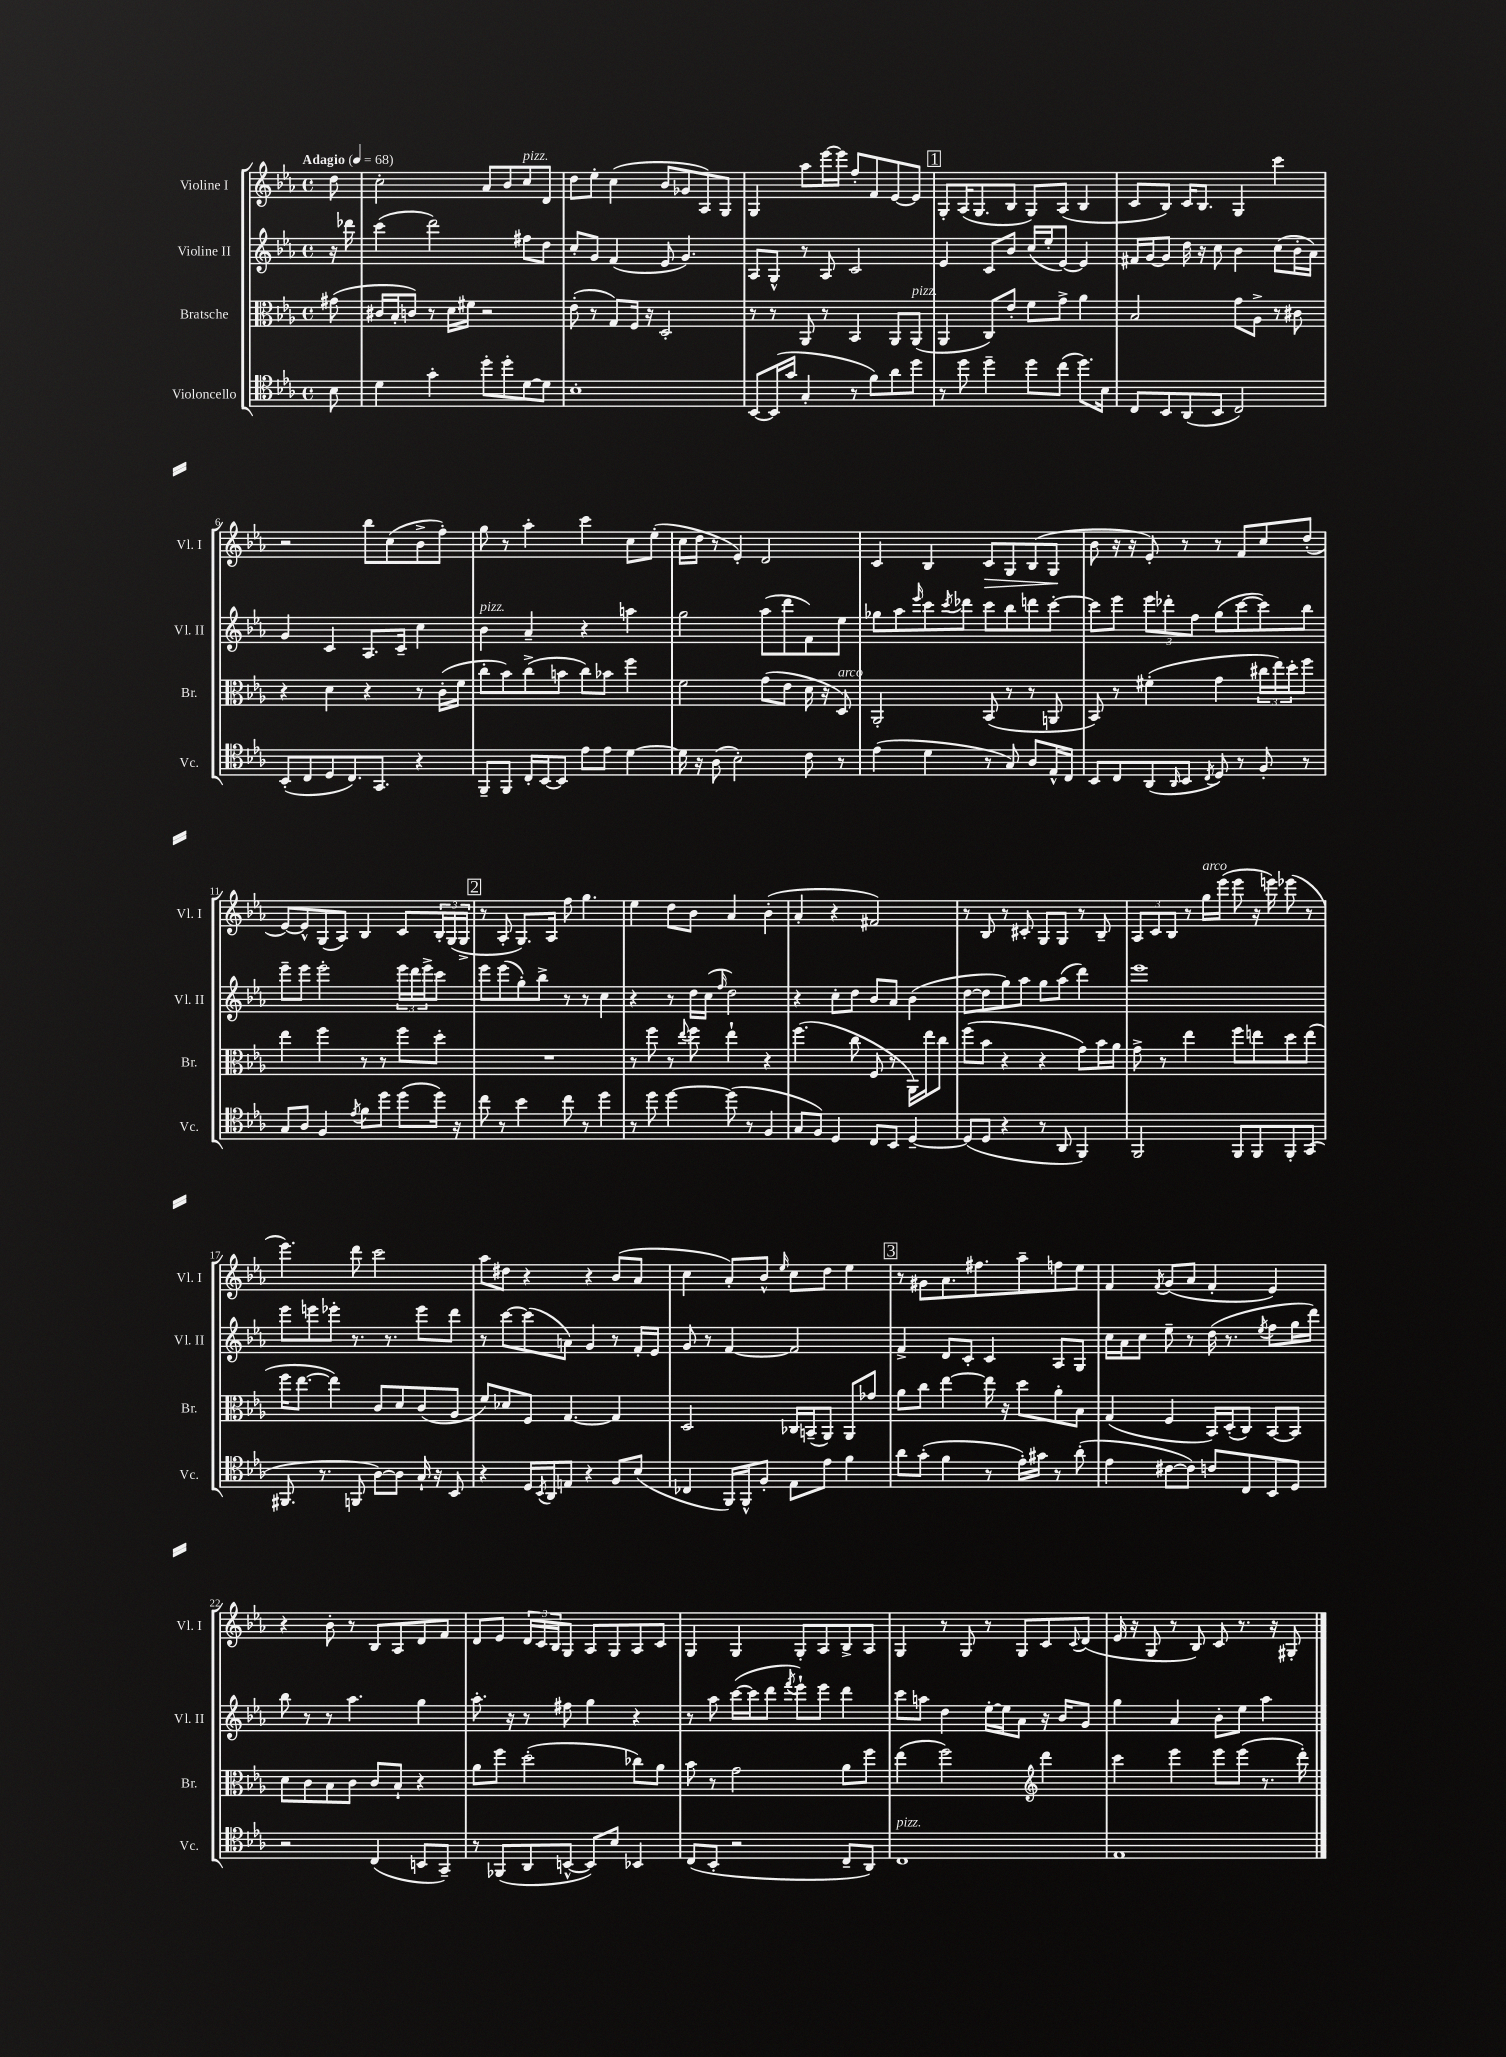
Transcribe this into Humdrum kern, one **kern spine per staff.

**kern	**kern	**kern	**kern	**dynam
*part4	*part3	*part2	*part1	*part1
*staff4	*staff3	*staff2	*staff1	*staff1
*I"Violoncello	*I"Bratsche	*I"Violine II	*I"Violine I	*
*I'Vc.	*I'Br.	*I'Vl. II	*I'Vl. I	*
*clefC4	*clefC3	*clefG2	*clefG2	*
*k[b-e-a-]	*k[b-e-a-]	*k[b-e-a-]	*k[b-e-a-]	*
*M4/4	*M4/4	*M4/4	*M4/4	*
*met(c)	*met(c)	*met(c)	*met(c)	*
*MM68	*MM68	*MM68	*MM68	*
=	=	=	=	=
!	!	!	!LO:TX:a:B:t=Adagio	!
8B-\	(8g#X\	16r	8dd\	.
.	.	16ddd-X\	.	.
=1	=1	=1	=1	=1
4d\	16c#X/LL	(4ccc\	2cc'\	.
.	16B-'/J	.	.	.
.	8cn/J)	.	.	.
4g'\	8r	2ddd\)	.	.
.	16d\LL	.	.	.
.	16f#X\JJ	.	.	.
8dd'\L	2r	.	8a-/L	.
8dd'\	.	.	8b-/	.
!	!	!	!LO:TX:a:i:t=pizz.	!
[8d\	.	8ff#X\L	8cc/	.
8d\J]	.	8dd\J	8d/J	.
=2	=2	=2	=2	=2
1B-'	(8e-'\	8cc'/L	8dd\L	.
.	8r	8g/J	8ee-'\J	.
.	8G/L)	(4f/	(4cc\	.
.	16F/Jk	.	.	.
.	16r	.	.	.
.	2D'/	8e-/	8b-/L	.
.	.	4.g/)	8g-X/	.
.	.	.	8A-/)	.
.	.	.	8G/J	.
=3	=3	=3	=3	=3
[8BB-/L	8r	8A-/L	4G/	.
(16BB-/L]	8r	8G^^/J	.	.
16g/JJ	.	.	.	.
4G'/	8AA-/	8r	8aa-\L	.
.	8r	8A-/	[16eee-\L	.
.	.	.	16eee-\JJ]	.
8r	4BB-/	2c/	8ff'/L	.
8f\L)	.	.	8f/	.
8a-\	8AA-/L	.	[8e-/	.
!	!LO:TX:a:i:t=pizz.	!	!	!
8dd\J	(8AA-/J	.	8e-/J]	.
!!LO:REH:place=s1:t=1
=4	=4	=4	=4	=4
8r	4AA-/	4e-/	8G'/L	.
8dd\	.	.	(16A-/K	.
.	.	.	8.G/	.
4dd~\	8C/L)	8c/L	.	.
.	8e-'/J	8b-/J	8B-/J	.
8dd\L	8f\L	(16cc/LL	8G/L)	.
.	.	16ee-'/J	.	.
(8cc\J	8g^\J	[8e-/J)	(8A-/J	.
8.dd\L)	4a-\	4e-/]	4B-/	.
16B-\Jk	.	.	.	.
=5	=5	=5	=5	=5
8C/L	2B-/	16f#X/LL	8c/L	.
.	.	[16g/J	.	.
8BB-/	.	8g/J]	8B-/J)	.
(8AA-/	.	16dd\	16c/KL	.
.	.	16r	8.B-/J	.
8BB-/J	.	8cc\	.	.
2C/)	8g\L	4b-\	4G/	.
.	8A-^\J	.	.	.
.	8r	(8cc\L	4ccc\	.
.	8c#X\	16b-'\L	.	.
.	.	16a-\JJ)	.	.
!!LO:LB:g=z
=6	=6	=6	=6	=6
(8BB-'/L	4r	4g/	2r	.
8C/	.	.	.	.
8D/	4d\	4c/	.	.
8.C/)	.	.	.	.
.	4r	8.A-/L	8bb-\L	.
8.GG/J	.	.	.	.
.	.	.	(8cc\	.
.	.	16c~/Jk	.	.
4r	8r	4cc\	8b-^\	.
.	(16c'\LL	.	8ff'\J)	.
.	16f\JJ	.	.	.
=7	=7	=7	=7	=7
!	!	!LO:TX:a:i:t=pizz.	!	!
8FF~/L	8cc'\L	4b-\	8gg\	.
8FF/J	8b-\)	.	8r	.
16C'/LL	(8cc^\	4a-~/	4aa-'\	.
[16BB-/J	.	.	.	.
8BB-/J]	8bn\J	.	.	.
8e-\L	8cc\L)	4r	4ccc\	.
8e-\J	8b-X\J	.	.	.
[4d\	4ff\	4aan\	8cc\L	.
.	.	.	(8ee-'\J	.
=8	=8	=8	=8	=8
16d\]	2f\	2gg\	16cc\LL	.
16r	.	.	16dd\JJ	.
(8A-\	.	.	8r	.
2B-'\)	.	.	4e-'/)	.
.	(8g\L	(8aa-\L	2d/	.
.	8e-\J	8ddd\	.	.
8c\	16d\	8f\)	.	.
.	16r	.	.	.
!	!LO:TX:a:i:t=arco	!	!	!
8r	8D/)	8ee-\J	.	.
=9	=9	=9	=9	=9
(4e-\	2AA-'/	8gg-X\L	4c/	.
.	.	8aa-\	.	.
.	.	16qqeee-/	.	.
4d\	.	8ccc\	4B-/	.
.	.	8qccc/	.	.
.	.	8ddd-X\J	.	.
!	!	!	!	!LO:HP:b
8r	(8BB-/	8ccc\L	8c/L	>
8G/)	8r	8bb-\	8G/	.
8A-/L	8r	8dddn\	(8B-/	.
16E-^^/L	8AAn/	[8ccc'\J	8G/J	.
16C/JJ	.	.	.	.
.	.	.	.	]
=10	=10	=10	=10	=10
8BB-/L	8BB-/)	8ccc\L]	8b-\	.
8C/	8r	8eee-\J	16r	.
.	.	.	16r	.
(8AA-/	(4f#X'\	12eee-\L	8e-'/)	.
.	.	12ddd-X'\	.	.
16qqAA-/	.	.	.	.
8BB-/J	.	.	8r	.
.	.	12ff\J	.	.
8qC/	.	.	.	.
8D/)	4g\	(8gg\L	8r	.
8r	.	[8ccc\	8f/L	.
8F'/	24cc#X\LL	8ccc\])	8cc/	.
.	24ee-\)	.	.	.
.	24dd'\J	.	.	.
8r	8ff\J	8bb-\J	(8dd'/J	.
!!LO:LB:g=z
=11	=11	=11	=11	=11
8G/L	4ee-\	8eee-~\L	[8e-/L)	.
8A-/J	.	8eee-\J	8e-^^/]	.
4F/	4ff\	2eee-'\	(8G/	.
.	.	.	8A-/J)	.
8qe-/	.	.	.	.
8f\L	8r	.	4B-/	.
8dd\J	8r	.	.	.
(8dd\L	8ff\L	24eee-\LL	8c/L	.
.	.	24ddd\	.	.
.	.	24eee-^\J	.	.
16dd\Jk)	8dd'\J	8ccc\J	24B-'/L	.
.	.	.	(24G/	.
16r	.	.	.	.
.	.	.	24G^/JJ	.
!!LO:REH:place=s1:t=2
=12	=12	=12	=12	=12
8cc\	1r	8eee-\L	8r	.
8r	.	(8eee-\	8A-'/	.
4b-\	.	8gg'\)	8.G/L)	.
.	.	8bb-^\J	.	.
.	.	.	16A-/Jk	.
8cc\	.	8r	8ff\	.
8r	.	8r	4.gg\	.
4dd\	.	4cc\	.	.
=13	=13	=13	=13	=13
8r	8r	4r	4ee-\	.
8dd\	8ff\	.	.	.
[4dd\	8r	8r	8dd\L	.
.	8qqee-/	.	.	.
.	8ff\	16dd\LL	8b-\J	.
.	.	(16cc\JJ	.	.
.	.	16qqff/	.	.
(8dd\]	4ee-`\	2dd\)	4a-/	.
8r	.	.	.	.
4F/	4r	.	(4b-'\	.
=14	=14	=14	=14	=14
8G/L	(4.ff\	4r	4a-'/	.
8F/J)	.	.	.	.
4D/	.	8cc'\L	4r	.
.	8cc\	8dd\J	.	.
8C/L	8F/	8b-/L	2f#X/)	.
8BB-/J	8r	8a-/J	.	.
[4D~/	16AA-\LL)	(4b-\	.	.
.	16ee-\J	.	.	.
.	8cc\J	.	.	.
=15	=15	=15	=15	=15
(8D/L]	(8ff\L	[8dd\L	8r	.
8D/J	8b-\J	8dd\]	8B-/	.
4r	4r	8gg\)	8r	.
.	.	8aa-\J	8c#X'/	.
8r	4r	8gg\L	8G/L	.
8AA-/	.	(8aa-\J	8G/J	.
4FF/)	8g\L)	4ddd\)	8r	.
.	16b-\L	.	8B-~/	.
.	16a-\JJ	.	.	.
=16	=16	=16	=16	=16
2FF/	8g^\	1eee-	12A-/L	.
.	.	.	12c/	.
.	8r	.	.	.
.	.	.	12B-/J	.
.	4ee-\	.	8r	.
!	!	!	!LO:TX:a:i:t=arco	!
.	.	.	16gg\LL	.
.	.	.	(16eee-\JJ	.
8FF/L	8ff\L	.	8eee-\	.
8FF/	8een\	.	16r	.
.	.	.	16eeen\)	.
8FF'/	8dd\	.	(8eee-X\	.
(8GG/J	(8ee\J	.	8r	.
!!LO:LB:g=z
=17	=17	=17	=17	=17
8.FF#X/	16ff\KL	8eee-\L	4.eee-\)	.
.	[8.ee-\J	.	.	.
.	.	8eeen\	.	.
8.r	.	.	.	.
.	4ee-\])	8eee-X'\J	.	.
8FFn/	.	8.r	8ddd\	.
[8A-\L)	8c/L	.	2ccc\	.
.	.	8.r	.	.
8A-\J]	8d/	.	.	.
16G`/	(8c/	8eee-\L	.	.
16r	.	.	.	.
8BB-/	8A-/J	8ddd\J	.	.
=18	=18	=18	=18	=18
4r	8f/L)	8r	8aa-\L	.
.	8d-X/	[8ccc\L	8dd#X\J	.
16D/LL	8F/J	(8ccc\]	4r	.
8qBB-/	.	.	.	.
16AA-/J	.	.	.	.
8En/J	[4.G/	8an\J)	.	.
4r	.	4g/	4r	.
8F/L	4G/]	8r	(8b-/L	.
(8B-/J	.	16f'/LL	8a-/J	.
.	.	16e-/JJ	.	.
=19	=19	=19	=19	=19
4C-X/	2D/	8g/	4cc\	.
.	.	8r	.	.
16FF/LL)	.	[4f/	8a-'/L)	.
16FF^^/J	.	.	.	.
8F'/J	.	.	8b-^^/J	.
.	.	.	16qqee-/	.
8E-\L	16C-X/LL	2f/]	8cc\L	.
.	(16BBn~/J	.	.	.
8e-\J	8AA-/J)	.	8dd\J	.
4f\	8AA-/L	.	4ee-\	.
.	8g-X/J	.	.	.
!!LO:REH:place=s1:t=3
=20	=20	=20	=20	=20
8a-\L	8a-\L	4f^/	8r	.
(8g'\J	8cc\J	.	8g#X\L	.
4f\	[4ee-\	8d/L	8.a-\	.
.	.	8c'/J	.	.
.	.	.	8.ff#X\	.
8r	16ee-\]	4c/	.	.
.	16r	.	.	.
16e-'\LL)	8dd\L	.	8aa-~\	.
16g#X\JJ	.	.	.	.
8r	8a-'\	8A-/L	8ffn\	.
(8a-'\	8B-\J	8G/J	8ee-\J	.
=21	=21	=21	=21	=21
4e-\	(4G/	16cc\LL	4f/	.
.	.	16a-\J	.	.
.	.	8cc\J	.	.
.	.	.	8qf/	.
[8c#X\L	4F/	8ee-~\	(8g/L	.
8c#\J])	.	8r	8a-/J	.
8cn/L	16BB-/LL)	(16dd\	4f'/	.
.	(16D'/J	8.r	.	.
8C/	8C/J)	.	.	.
.	.	8qee-/	.	.
8BB-/	[8BB-/L	8ff\L	4e-/)	.
8D/J	8BB-/J]	16gg\L	.	.
.	.	16ddd\JJ)	.	.
!!LO:LB:g=z
=22	=22	=22	=22	=22
2r	8d\L	8bb-\	4r	.
.	8c\	8r	.	.
.	8B-\	8r	8b-'\	.
.	8c\J	4.aa-\	8r	.
(4C/	8c/L	.	8B-/L	.
.	8B-`/J	.	8A-/	.
8BBn/L	4r	4gg\	8d/	.
8GG~/J)	.	.	8f/J	.
=23	=23	=23	=23	=23
8r	8a-\L	8.aa-'\	8d/L	.
(8FF-X/L	8ff\J	.	8e-/J	.
.	.	16r	.	.
8AA-/	(2dd'\	8r	24d/LL	.
.	.	.	24c/	.
.	.	.	24B-/J	.
[8BBn^^/J	.	8ff#X\	8G/J	.
8BB/L])	.	4gg\	8A-/L	.
8B-/J	.	.	8G/	.
4BB-X/	8cc-X\L)	4r	8A-/	.
.	8a-\J	.	8c/J	.
=24	=24	=24	=24	=24
(8C/L	8b-\	8r	4G/	.
8BB-'/J	8r	8aa-\	.	.
2r	2g\	([16ccc\LL	4G/	.
.	.	16ccc\J]	.	.
.	.	8ddd\J	.	.
.	.	8qfff/	.	.
.	.	8eee-`\L)	8G'/L	.
.	.	8eee-\J	8A-/	.
8C~/L	8a-\L	4ddd\	8B-^/	.
8AA-/J)	8ff\J	.	8A-/J	.
=25	=25	=25	=25	=25
!LO:TX:a:i:t=pizz.	!	!	!	!
1C	(4ee-\	8ccc\L	4G/	.
.	.	8aan\J	.	.
.	2ff\)	4dd\	8r	.
.	.	.	8G/	.
.	.	[16ee-'\LL	8r	.
.	.	16ee-\J]	.	.
.	.	8a-\J	8G/L	.
*	*clefG2	*	*	*
.	4ddd\	16r	8c/	.
.	.	16b-/KL	.	.
.	.	.	8qqc/	.
.	.	8g/J	(8d/J	.
=26	=26	=26	=26	=26
1E-	4ccc\	4gg\	16e-/	.
.	.	.	16r	.
.	.	.	8G/	.
.	4eee-\	4a-/	8r	.
.	.	.	8B-/)	.
.	8eee-\L	8b-'\L	8c/	.
.	(8eee-\J	8ee-\J	8.r	.
.	8.r	4aa-\	.	.
.	.	.	16r	.
.	.	.	8G#X'/	.
.	16ddd'\)	.	.	.
==	==	==	==	==
*-	*-	*-	*-	*-
